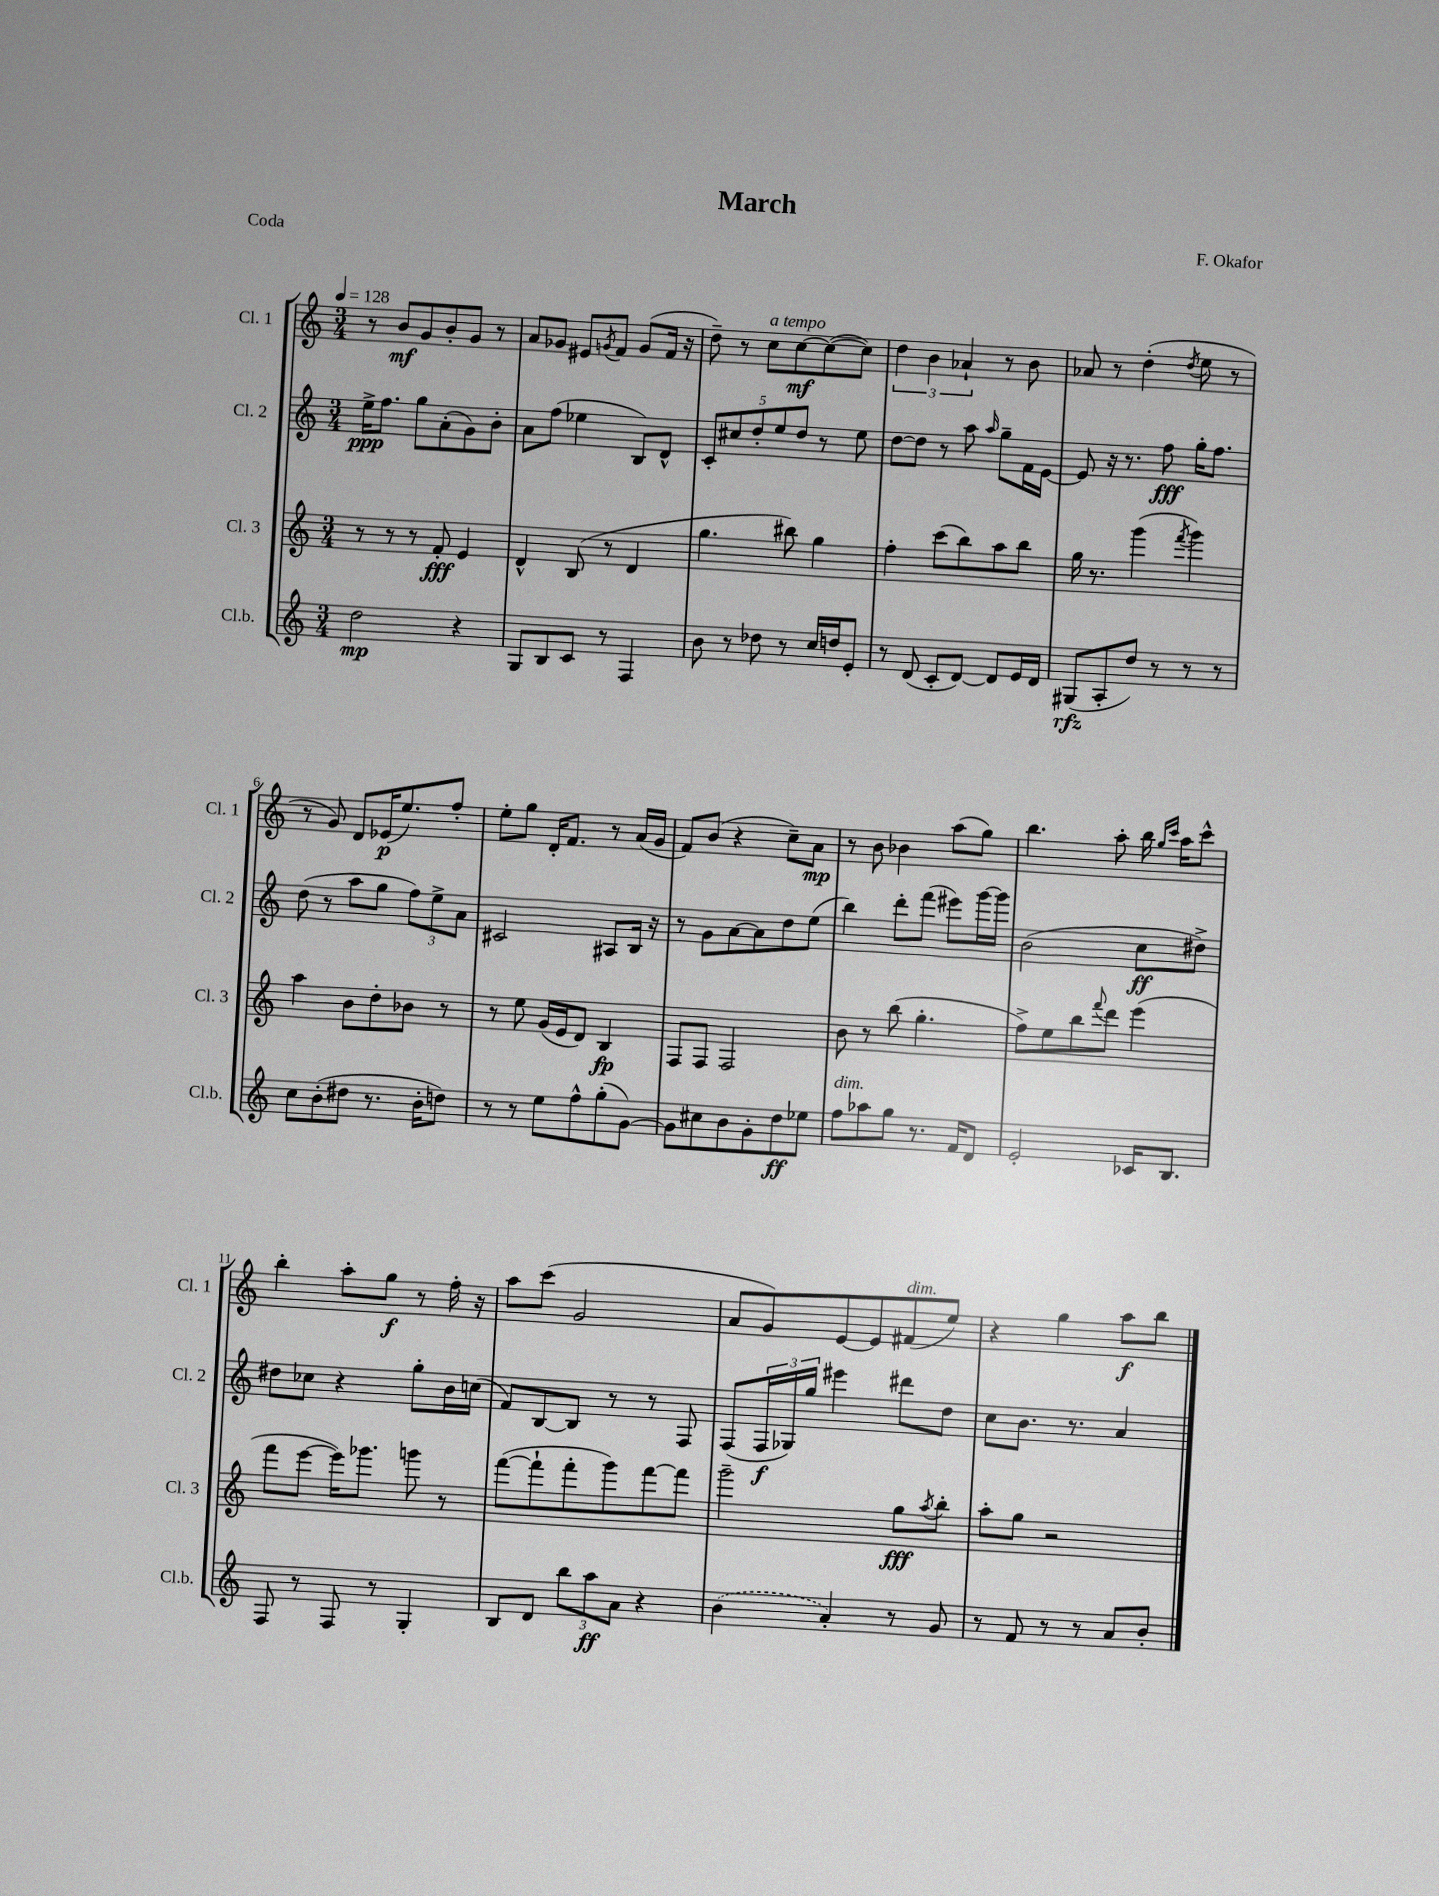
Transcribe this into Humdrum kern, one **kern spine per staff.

**kern	**kern	**kern	**kern
*staff4	*staff3	*staff2	*staff1
*clefG2	*clefG2	*clefG2	*clefG2
*k[]	*k[]	*k[]	*k[]
*M3/4	*M3/4	*M3/4	*M3/4
*MM128	*MM128	*MM128	*MM128
2dd\	8r	16ee^\LK	8r
.	.	8.ff\J	.
.	8r	.	8b/L
.	8r	8gg\L	8g/
.	8f'/	(8a'\	8b'/
4r	4e/	8g\)	8g/J
.	.	8b'\J	8r
=	=	=	=
8G/L	4d^^/	8a\L	8a/L
8B/	.	(8ff\J	8g-/J
8c/J	(8B/	4ee-\	8e#/L
.	.	.	8qg/
8r	8r	.	8f/J
4F/	4d/	8B/L)	(8g/L
.	.	8d^^/J	16f/Jk
.	.	.	16r
=	=	=	=
8b\	4.gg\	10c'/L	8dd~\)
.	.	10cc#/	.
8r	.	.	8r
.	.	10dd'/	.
8dd-\	.	.	8cc\L
.	.	10ee/	.
8r	8bb#\)	.	[8cc\
.	.	10dd/J	.
16cc/LL	4gg\	8r	(8cc\_
16dd/J	.	.	.
8e'/J	.	8ee\	8cc\]J)
=	=	=	=
8r	4ff'\	[8dd\L	6dd\
(8d/	.	8dd\]J	.
.	.	.	6b\
8c'/L	(8ccc\L	8r	.
.	.	.	6a-`/
[8d/J)	8bb\)	8aa\	.
.	.	16qqaa/	.
8d/]L	8aa\	8gg~\L	8r
16e/L	8bb\J	16f\L	8b\
16d/JJ	.	[16e\JJ	.
=	=	=	=
(8G#/L	16gg\	8e/]	8a-/
.	8.r	.	.
8A'/	.	16r	8r
.	.	8.r	.
8dd/J)	(4ggg\	.	(4dd'\
8r	.	8ff\	.
.	8qfff/	.	8qdd/
8r	4ggg\)	16gg'\LK	8ee\
.	.	8.ff\J	.
8r	.	.	8r
=	=	=	=
8cc\L	4aa\	(8dd\	8r
(8b'\	.	8r	8g/)
8dd#\J	8b\L	8aa\L	8d/L
8.r	8dd'\	8gg\J	(16e-/K
.	.	.	8.ee/)
.	8b-\J	12ff\L)	.
16b'\LK	.	.	.
.	.	12ee^\	.
8dd\J)	8r	.	8ff'/J
.	.	12a\J	.
=	=	=	=
8r	8r	2c#/	8ee'\L
8r	8ee\	.	8gg\J
8ee\L	(16g/LL	.	16d'/LK
.	16e/J	.	8.f/J
8ff^^\	8d/J)	.	.
(8gg'\	4B/	8A#/L	8r
[8g\J)	.	16B/Jk	(16a/LL
.	.	16r	16g/JJ
=	=	=	=
8g\]L	8F/L	8r	8f/L)
8cc#\	8F/J	8g\L	(8b/J
8b\	2F/	[8a\	4r
8g'\	.	8a\]	.
8dd\	.	8dd\	8cc~\L)
8ee-\J	.	(8ee\J	8a\J
=	=	=	=
8ff\L	8b\	4bb\)	8r
8aa-\	8r	.	8b\
8gg\J	(8bb\	8ddd'\L	4b-\
8.r	4.gg'\	(8fff\J	.
.	.	8eee#\L)	(8aa\L
16f/LK	.	.	.
8d/J	.	[16ggg\L	8gg\J)
.	.	16ggg\]JJ	.
=	=	=	=
2e'/	8ff^\L)	(2b\	4.bb\
.	8ee\	.	.
.	8bb\	.	.
.	8qqfff/	.	.
.	8ddd\J	.	8aa'\
16c-/LK	(4eee\	8cc\L	16bb\
.	.	.	16qqgg/LL
.	.	.	16qqccc/JJ
8.B/J	.	.	16aa\LK
.	.	8dd#^\J)	8ccc^^\J
=	=	=	=
8F/	8fff\L	8dd#\L	4bb'\
8r	[8eee\J	8cc-\J	.
8F/	16eee\]LK)	4r	8aa'\L
.	8.ggg-\J	.	.
8r	.	.	8gg\J
4G'/	8ggg\	8gg'\L	8r
.	8r	16b\L	16ff'\
.	.	(16cc\JJ	16r
=	=	=	=
8B/L	([8fff\L	8f/L)	8aa\L
8d/J	8fff`\]	[8B/	(8ccc\J
12bb\L	8fff'\	8B/]J	2g/
12aa\	.	.	.
.	8ggg\)	8r	.
12a\J	.	.	.
4r	[8fff\	8r	.
.	8fff\]J	8F/	.
=	=	=	=
(4b\	2ggg~\	(8F/L	8a/L
.	.	24F/L	8g/)
.	.	24G-/)	.
.	.	24gg/JJ	.
4a'/)	.	4eee#\	[8e/
.	.	.	8e/]
8r	8gg\L	8ddd#\L	(8f#/
.	8qaa/	.	.
8g/	8bb'\J	8dd\J	8ee/J)
=	=	=	=
8r	8aa'\L	8cc\L	4r
8f/	8gg\J	8.b\J	.
8r	2r	.	4gg\
.	.	8.r	.
8r	.	.	.
8a/L	.	4a/	8aa\L
8b'/J	.	.	8bb\J
==	==	==	==
*-	*-	*-	*-
